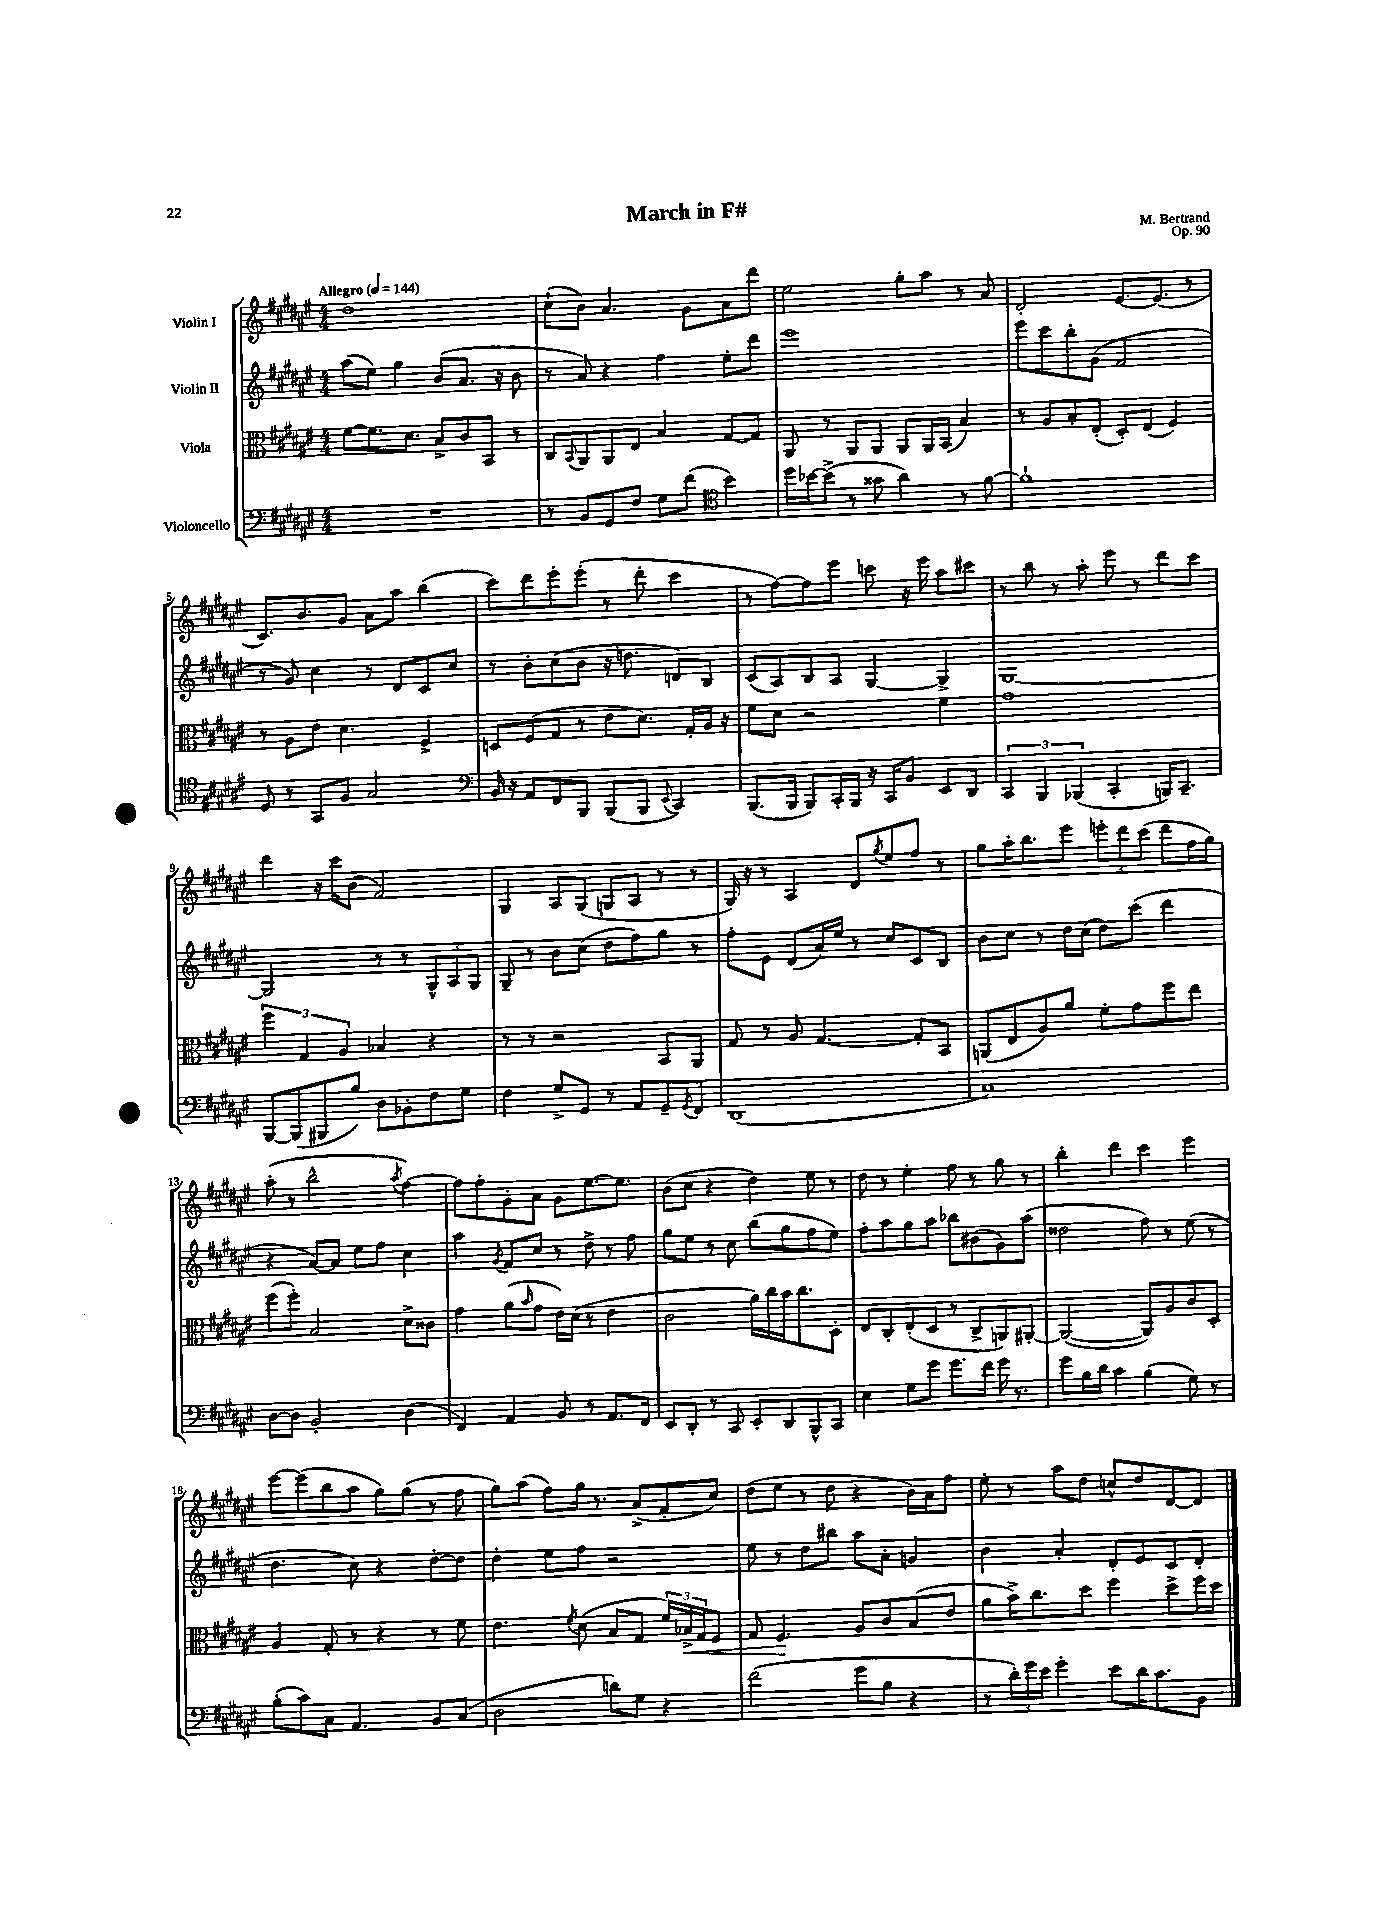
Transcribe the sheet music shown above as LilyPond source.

\header { title = "March in F#" composer = "M. Bertrand" opus = "Op. 90" }
<<
\new StaffGroup <<
\new Staff = "s0" \with { instrumentName = "Violin I" } {
    \clef treble \key fis \major \numericTimeSignature \time 4/4 \tempo "Allegro" 4 = 144
    dis''1 |
    cis''8-!( b'8) ais'4. gis'8 ais'8 dis'''8 |
    eis''2 gis''8-. ais''8 r8 ais'8 |
    dis'2-. eis'8.~ eis'8.( r8 |
    cis'8.) b'8. gis'8 ais'8 ais''8 b''4( |
    cis'''8) dis'''8 eis'''8-. eis'''8-.( r8 dis'''8-. cis'''4 |
    r8 fis''8~) fis''8 eis'''8 c'''8 r16 eis'''16 ais''8 cis'''8 |
    r8 b''8 r8 ais''8-. eis'''8 r8 dis'''8 cis'''8 |
    dis'''4 r16 cis'''16 b'8( fis'2) |
    gis4 ais8 gis8( g8 ais8 r8 r8 |
    gis16) r16 r8 ais4 dis'8 \acciaccatura { gis''8 } eis''8 fis''8 r8 |
    gis''8 ais''16-. b''8. eis'''8 \tuplet 3/2 { e'''8-. dis'''8 cis'''8( } dis'''8 fis''16 gis''16) |
    ais''8-.( r8 b''2-^ \acciaccatura { ais''8 } fis''4~) |
    fis''8 fis''8-. gis'8-. ais'8 gis'8 eis''8.~ eis''8. |
    b'8( cis''8 r4 dis''4) eis''8 r8 |
    dis''8 r8 eis''4-. fis''8 r8 gis''8 r8 |
    b''4-. dis'''4 cis'''4 eis'''4 |
    eis'''8~ eis'''8( b''8 ais''8 gis''8) gis''8( r8 fis''8 |
    gis''8) ais''8( fis''8) gis''16 r8. ais'8->( fis'8-. cis''8) |
    dis''8( eis''8 r8 dis''8 r4 b'16) ais'16 fis''8 |
    eis''8-. r8 ais''8 dis''8 c''8-^ dis''8 dis'8~ dis'8 \bar "|." |
}
\new Staff = "s1" \with { instrumentName = "Violin II" } {
    \clef treble \key fis \major \numericTimeSignature \time 4/4
    ais''8( eis''8) gis''4 b'8( ais'8. r16 b'8 |
    r8 ais'8) r4 fis''4 eis''8-. dis'''8 |
    eis'''1 |
    eis'''8 cis'''8 b''8-. gis'8( fis'2 |
    r8 gis'8) cis''4 r8 dis'8 cis'8 cis''8 |
    r8 b'8-. cis''8( b'8 r16 d''8. d'8) b8 |
    cis'8( ais8) b8 ais8 gis4~ gis4-> |
    gis1~ |
    gis2 r8 r8 \tuplet 3/2 { gis8-^ ais8 gis8 } |
    gis8-- r8 b'8 cis''8( dis''8 fis''8) gis''8 r8 |
    fis''8-. eis'8 dis'8( ais'16) eis''16 r8 cis''8 cis'8 b8 |
    b'8 cis''8 r8 dis''16 cis''16( dis''8) cis'''8( dis'''4 |
    r4 ais'8~) ais'8 eis''8 fis''8 cis''4 |
    ais''4 \acciaccatura { gis'8 } fis'8 cis''8 r8 dis''8-> r8 fis''8 |
    gis''8 eis''8 r8 cis''8 b''8( gis''8 fis''8 eis''8) |
    fis''8-. ais''8 gis''8 ais''8 bes''8 bis'8( gis'8) ais''8( |
    disis''2 fis''8) r8 eis''8( r8 |
    dis''4. cis''8) r4 dis''8~-. dis''8 |
    dis''4-. eis''8 fis''8 r2 |
    eis''8 r8 dis''8 bis''8 ais''8 ais'8-. g'4 |
    b'4 ais'4-. dis'8-. eis'8 cis'8 dis'8-. \bar "|." |
}
\new Staff = "s2" \with { instrumentName = "Viola" } {
    \clef alto \key fis \major \numericTimeSignature \time 4/4
    fis'8~ fis'8. dis'8. b8-> cis'8 b,8 r8 |
    cis8 \appoggiatura { b,8 } ais,8 ais,8 eis8 b4 gis8~ gis8 |
    ais,8 r8 ais,8 ais,8 ais,8 ais,16 b,16( b4) |
    r8 ais8 b8-. eis8-.( dis8-.) eis8( fis4) |
    r8 ais8 eis'8 dis'4. fis4-> |
    d8 fis8( gis8 r8 eis'8 dis'8.) gis16-. ais16 r16 |
    fis'8 dis'8 r2 fis'4 |
    gis'1 |
    \tuplet 3/2 { fis''4 gis4 ais4 } bes4 r4 |
    r8 r8 r2 b,8 ais,8 |
    gis8 r8 ais8 gis4.~ gis8-. b,8 |
    a,8( eis8 ais8) ais'8 fis'8-. gis'8 fis''8 eis''8 |
    fis''8( fis''8-.) b2 dis'8-> cisis'8 |
    gis'4 ais'8( \grace { b'16 } gis'8 eis'16) dis'16( r8 eis'4 |
    cis'2 ais'16) cis''16 b'16 cis''8. dis8-. |
    eis8 cis8-. eis8-.( dis8 r8 cis8-> a,8) ais,8~-. |
    ais,2~( ais,8) ais8 cis'8 dis8-. |
    ais4 gis8-. r8 r4 r8 fis'8 |
    eis'4. \acciaccatura { fis'8 } dis'8( b8 gis8 \tuplet 3/2 { fis'16) bes16->\< gis16 } fis8 |
    gis8 fis4.\! ais8 cis'8 b8( eis'8 |
    ais'8 b'16->) cis''8. dis''8 fis''4 dis''8-> fis''16 dis''16 \bar "|." |
}
\new Staff = "s3" \with { instrumentName = "Violoncello" } {
    \clef bass \key fis \major \numericTimeSignature \time 4/4
    R1 |
    r8 b,8 gis,8 fis8 gis8 fis'8( \clef tenor b'4) |
    dis''16 bes'16~ bes'8->( r8 gisis'8 ais'4) r8 fis'8~ |
    fis'1-! |
    dis8 r8 gis,8 fis8 gis2 |
    \clef bass b,16 r16 ais,8 fis,8 b,,8 b,,8( b,,8 \appoggiatura { eis,8 } cis,4) |
    b,,8.( b,,16 b,,8) cis,16-. b,,16 r16 cis,16 b,8 eis,8 dis,8 |
    \tuplet 3/2 { cis,4 b,,4 bes,,4( } cis,4-. b,,16) cis,8.-- |
    b,,8~ b,,8( bis,,8 b8) dis8 bes,8-. fis8 gis8 |
    fis4 gis8-> gis,8 r8 ais,8 gis,8-- \acciaccatura { gis,8 } fis,8 |
    dis,1( |
    cis1) |
    dis8~ dis8 b,2-. dis4( |
    fis,4) ais,4 b,8 r8 ais,8. fis,16 |
    eis,8 dis,8-. r8 cis,8 eis,8-. dis,8 b,,8-^ cis,8 |
    eis4 gis8 gis'8 gis'8. fis'16 gis'16 r8. |
    gis'8 b16 dis'16 cis'4 b4( gis8) r8 |
    b8-.( cis'8) cis8 ais,4. b,8 cis8( |
    dis2 d'8) gis8 r4 |
    fis'2( gis'8 b8 r4 |
    r8 \tuplet 3/2 { dis'16-.) gis'16 eis'16 } gis'4-. eis'8 dis'16 cis'8. b,8 \bar "|." |
}
>>
>>
